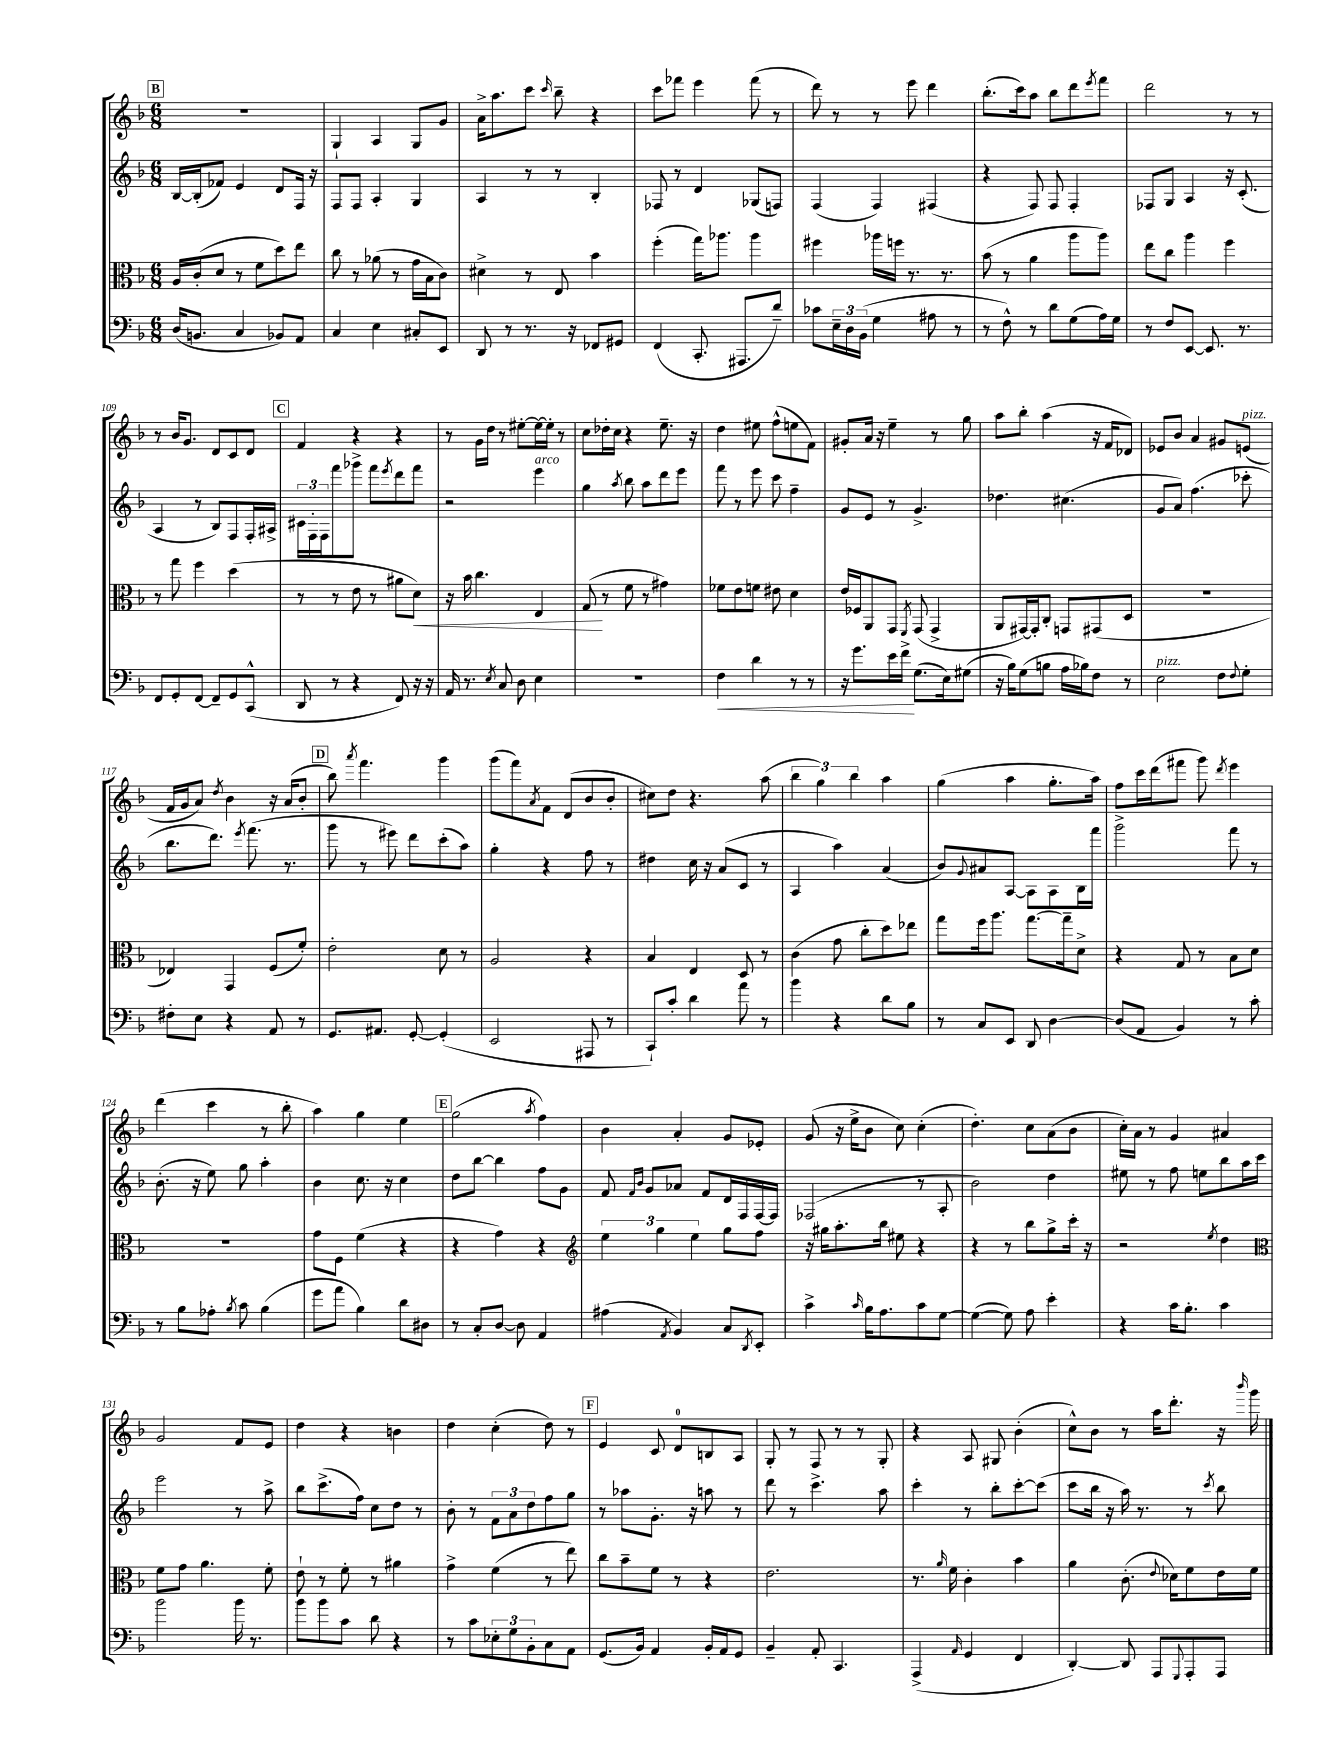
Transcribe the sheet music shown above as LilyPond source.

<<
\new StaffGroup <<
\new Staff = "s0" {
    \clef treble \key f \major \numericTimeSignature \time 6/8
    \mark \markup { \box "B" } R2. |
    g4-! a4 g8 g'8 |
    a'16-> a''8. c'''8 \grace { c'''16 } bes''8-- r4 |
    c'''8 fes'''8 e'''4 fes'''8( r8 |
    d'''8) r8 r8 e'''8 d'''4 |
    bes''8.-.( c'''16) a''8 bes''8 d'''8 \acciaccatura { e'''8 } f'''8 |
    d'''2 r8 r8 |
    r8 bes'16 g'8. d'8 c'8 d'8 |
    \mark \markup { \box "C" } f'4 r4 r4 |
    r8 g'16 d''16 r8 eis''8~-. eis''16~ eis''16-. r8 |
    c''8 des''16-. c''16 r4 e''8.-- r16 |
    d''4 eis''8 f''8-^( e''8 f'8) |
    gis'8-. a'16 r16 e''4-- r8 g''8 |
    a''8 bes''8-. a''4( r16 f'16 des'8) |
    ees'8 bes'8 a'4 gis'8 e'8^\markup { \italic "pizz." }( |
    f'16 g'16 a'8) \acciaccatura { d''8 } bes'4 r16 a'16( bes'8-. |
    \mark \markup { \box "D" } bes''8) \acciaccatura { a'''8 } f'''4. g'''4 |
    g'''8( f'''8) \acciaccatura { a'8 } f'8 d'8( bes'8 bes'8-. |
    cis''8) d''8 r4. a''8( |
    \tuplet 3/2 { bes''4 g''4) bes''4 } a''4 |
    g''4( a''4 g''8.-. a''16) |
    f''8 c'''16 d'''16( fis'''8 g'''8) \acciaccatura { d'''8 } e'''4 |
    d'''4( c'''4 r8 bes''8-. |
    a''4) g''4 e''4 |
    \mark \markup { \box "E" } g''2( \acciaccatura { a''8 } f''4) |
    bes'4 a'4-. g'8 ees'8-. |
    g'8( r16 e''16-> bes'8 c''8) c''4-.( |
    d''4.-.) c''8 a'8( bes'8 |
    c''16-.) a'16 r8 g'4 ais'4 |
    g'2 f'8 e'8 |
    d''4 r4 b'4 |
    d''4 c''4-.( d''8) r8 |
    \mark \markup { \box "F" } e'4 c'8 d'8-0 b8 a8 |
    g8-. r8 f8 r8 r8 g8-. |
    r4 a8 gis8 bes'4-.( |
    c''8-^) bes'8 r8 a''16 d'''8.-. r16 \grace { bes'''16 } g'''16 \bar "|." |
}
\new Staff = "s1" {
    \clef treble \key f \major \numericTimeSignature \time 6/8
    \mark \markup { \box "B" } bes16~ bes16-.( fes'8) e'4 d'8 f16 r16 |
    f8 f8 a4-. g4 |
    a4 r8 r8 bes4-. |
    fes8 r8 d'4 ges8( f8) |
    f4( f4) fis4( |
    r4 f8) f8 f4-. |
    fes8 g8 a4 r16 c'8.-.( |
    a4 r8 bes8) f8 f16-. ais16-> |
    \mark \markup { \box "C" } \tuplet 3/2 { cis'16 f16-. f16 } f'''8 ges'''8-> f'''8 \acciaccatura { e'''8 } d'''8 f'''8 |
    r2 e'''4^\markup { \italic "arco" } |
    g''4 \acciaccatura { a''8 } bes''8 a''8 d'''8 e'''8 |
    f'''8 r8 e'''8 c'''8 f''4-- |
    g'8 e'8 r8 g'4.-> |
    des''4. cis''4.( |
    g'8 a'8) f''4.( ces'''8-. |
    bes''8. d'''8.) \acciaccatura { e'''8 } f'''8.( r8. |
    \mark \markup { \box "D" } g'''8 r8 eis'''8) d'''8 c'''8-.( a''8) |
    g''4-. r4 f''8 r8 |
    dis''4 c''16 r16 a'8( c'8 r8 |
    a4 a''4) a'4( |
    bes'8) \appoggiatura { g'8 } ais'8 a8~ a8 a8 bes16 f'''16 |
    g'''2-> f'''8 r8 |
    bes'8.-.( r16 e''8) g''8 a''4-. |
    bes'4 c''8. r16 c''4 |
    \mark \markup { \box "E" } d''8 bes''8~ bes''4 f''8 g'8 |
    f'8 \grace { f'16 bes'16 } g'8 aes'8 f'8 d'16 f16 f16~ f16 |
    fes2( r8 a8-. |
    bes'2) d''4 |
    eis''8 r8 f''8 e''8 bes''8 a''16 c'''16 |
    e'''2 r8 a''8-> |
    bes''8 c'''8.->( f''16) c''8 d''8 r8 |
    bes'8-. r8 \tuplet 3/2 { f'8 a'8 d''8 } f''8 g''8 |
    \mark \markup { \box "F" } r8 aes''8 g'8.-. r16 a''8 r8 |
    d'''8 r8 c'''4.-> a''8 |
    c'''4-. r8 bes''8-. c'''8~-. c'''8( |
    c'''8 bes''16 r16 a''16) r8. r8 \acciaccatura { c'''8 } bes''8 \bar "|." |
}
\new Staff = "s2" {
    \clef alto \key f \major \numericTimeSignature \time 6/8
    \mark \markup { \box "B" } a16 c'16-.( d'8 r8 f'8 d''8) e''8 |
    c''8 r8 aes'8( r8 g'16 bes16 c'8) |
    dis'4-> r8 e8 bes'4 |
    f''4-.( g''16) aes''8. aes''4 |
    fis''4 aes''16 f''16 r8. r8. |
    bes'8( r8 a'4 a''8 a''8) |
    e''8 c''8 a''4 f''4 |
    r8 g''8 f''4 d''4( |
    \mark \markup { \box "C" } r8 r8 e'8 r8 ais'8 d'8\<) |
    r16 bes'16 c''4. e4 |
    g8\!( r8 f'8 r8 gis'4) |
    fes'8 e'8 f'8 eis'8 d'4 |
    e'16 fes16 a,8 g,8 \acciaccatura { f,8 } g,8( g,4-> |
    a,8 gis,16~) gis,16-. c8-. g,8 gis,8( d8 |
    r2. |
    ees4) g,4 f8( f'8-.) |
    \mark \markup { \box "D" } e'2-. d'8 r8 |
    a2 r4 |
    bes4 e4 d8 r8 |
    c'4( g'8 c''8-. d''8) ees''8 |
    g''8 f''16 a''8. g''8.~ g''16-- d'8-> |
    r4 g8 r8 bes8 d'8 |
    R2. |
    g'8 f8 f'4( r4 |
    \mark \markup { \box "E" } r4 g'4) r4 |
    \clef treble \tuplet 3/2 { e''4 g''4 e''4 } g''8 f''8 |
    r16 gis''16 a''8.-. bes''16 eis''8 r4 |
    r4 r8 bes''8 g''8-> c'''16-. r16 |
    r2 \acciaccatura { e''8 } d''4 |
    \clef alto f'8 g'8 a'4. f'8-. |
    e'8-! r8 f'8-. r8 ais'4 |
    g'4-> f'4( r8 e''8) |
    \mark \markup { \box "F" } c''8 bes'8-- f'8 r8 r4 |
    e'2. |
    r8. \grace { a'16 } f'16 c'4-. bes'4 |
    a'4 c'8.-.( \appoggiatura { e'8 } des'16) f'8 e'16 f'16 \bar "|." |
}
\new Staff = "s3" {
    \clef bass \key f \major \numericTimeSignature \time 6/8
    \mark \markup { \box "B" } d16( b,8. c4 bes,8) a,8 |
    c4 e4 cis8-. e,8 |
    d,8 r8 r8. r16 fes,8 gis,8 |
    f,4( c,8.-. ais,,8. d'8--) |
    ces'8 \tuplet 3/2 { e16-- d16 bes,16( } g4 ais8 r8 |
    r8 f8-^) r8 d'8 g8( a16) g16 |
    r8 f8 e,8~ e,8. r8. |
    f,8 g,8-. f,8~ f,8-- g,8 c,8-^( |
    \mark \markup { \box "C" } d,8 r8 r4 f,8) r16 r16 |
    a,16 r8. \acciaccatura { e8 } c8 d8 e4 |
    R2. |
    f4\< d'4 r8 r8 |
    r16 g'8. e'16 f'16->\! g8.( e16) gis8( |
    r16 bes16) g8( b8 a16 bes16) f8 r8 |
    e2^\markup { \italic "pizz." } f8 \appoggiatura { f8 } g8-. |
    fis8-. e8 r4 a,8 r8 |
    \mark \markup { \box "D" } g,8. ais,8. g,8~-. g,4-.( |
    e,2 ais,,8 r8 |
    c,8-!) c'8-. d'4 a'8 r8 |
    bes'4 r4 d'8 bes8 |
    r8 c8 e,8 d,8 d4~ |
    d8( a,8 bes,4) r8 c'8-. |
    r8 bes8 aes8-. \acciaccatura { bes8 } c'8 bes4( |
    g'8 a'8 bes4) d'8 dis8 |
    \mark \markup { \box "E" } r8 c8-. d8~ d8 a,4 |
    ais4( \acciaccatura { a,8 } bes,4) c8 \acciaccatura { d,8 } e,8-. |
    c'4-> \grace { c'16 } bes16 a8. c'8 g8~ |
    g4~( g8) a8 e'4-. |
    r4 c'16 bes8.-. c'4 |
    bes'2 bes'16 r8. |
    bes'8 bes'8 c'8 d'8 r4 |
    r8 c'8 \tuplet 3/2 { ees8-. g8 bes,8-. } c8 a,8 |
    \mark \markup { \box "F" } g,8.( bes,16) a,4 bes,16-. a,16 g,8 |
    bes,4-- a,8-. c,4. |
    a,,4->( \grace { a,16 } g,4 f,4 |
    d,4~-.) d,8 a,,8 \appoggiatura { g,,8 } a,,8-. a,,8 \bar "|." |
}
>>
>>
\layout { \context { \Score currentBarNumber = #102 } }
